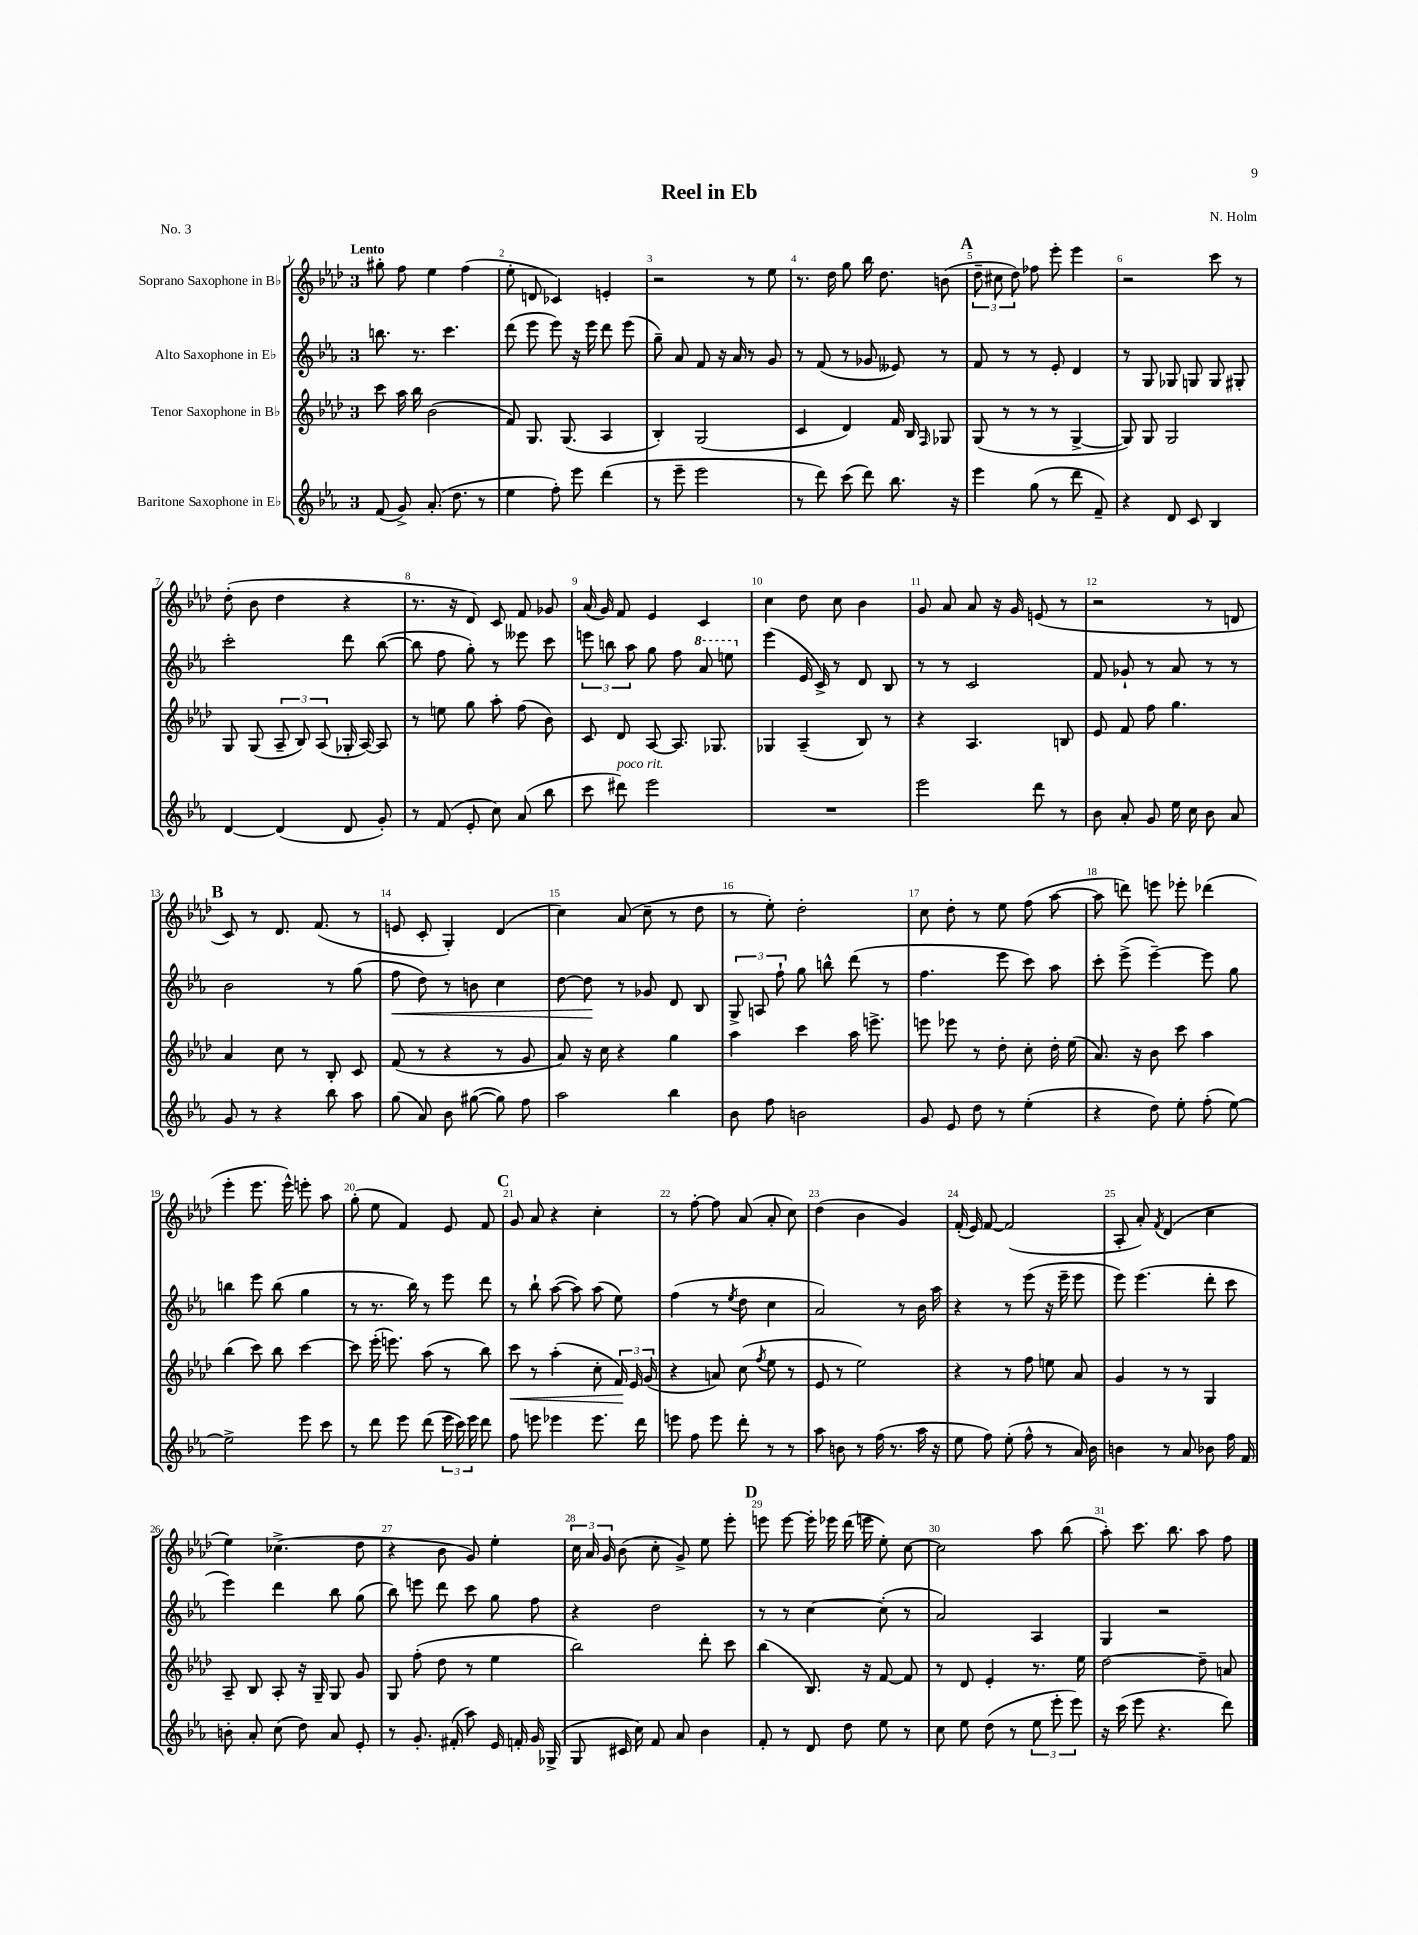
\header { title = "Reel in Eb" composer = "N. Holm" piece = "No. 3" }
<<
\new StaffGroup <<
\new Staff = "s0" \with { instrumentName = "Soprano Saxophone in Bb" } {
    \clef treble \key aes \major \once \override Staff.TimeSignature.style = #'single-digit \time 3/4 \tempo "Lento"
    \autoBeamOff gis''8-. f''8 ees''4 f''4( |
    ees''8-. d'8 ces'4) e'4-. |
    r2 r8 ees''8 |
    r8. des''16 g''8 bes''16 des''8. b'8( |
    \mark \markup { \bold "A" } \tuplet 3/2 { des''8-- cis''8 des''8) } fes''8 ees'''8-. ees'''4 |
    r2 c'''8 r8 |
    des''8-.( bes'8 des''4 r4 |
    r8. r16 des'8) c'8 f'8 ges'8 |
    aes'16( g'16) f'8 ees'4 c'4 |
    c''4 des''8 c''8 bes'4 |
    g'8 aes'8 aes'8 r16 g'16 e'8( r8 |
    r2 r8 d'8 |
    \mark \markup { \bold "B" } c'8) r8 des'8. f'8.( r8 |
    e'8 c'8-. g4-.) des'4( |
    c''4) aes'8( c''8-- r8 des''8 |
    r8 ees''8-.) des''2-. |
    c''8 des''8-. r8 ees''8 f''8( aes''8~ |
    aes''8 d'''8) e'''8 ees'''8-. des'''4( |
    ees'''4-. ees'''8. ees'''16-^) e'''8-. aes''8 |
    g''8-.( ees''8 f'4) ees'8 f'8 |
    \mark \markup { \bold "C" } g'8 aes'8 r4 c''4-. |
    r8 f''8~-. f''8 aes'8( aes'8-. c''8) |
    des''4( bes'4 g'4) |
    f'16-.( ees'16) f'8~ f'2( |
    aes8-. aes'8-.) \acciaccatura { f'8 } des'4( c''4 |
    ees''4) ces''4.->( des''8 |
    r4 bes'8 g'8) ees''4-. |
    \tuplet 3/2 { c''16 aes'16 g'16 } bes'8( c''8-. g'8->) ees''8 ees'''8-. |
    \mark \markup { \bold "D" } e'''8 e'''8~ e'''16-. ees'''16 des'''16( e'''16 ees''8-.) c''8~ |
    c''2 aes''8 bes''8( |
    aes''8-.) c'''8. bes''8. aes''8 f''8 \bar "|." |
}
\new Staff = "s1" \with { instrumentName = "Alto Saxophone in Eb" } {
    \clef treble \key ees \major \once \override Staff.TimeSignature.style = #'single-digit \time 3/4
    \autoBeamOff b''8. r8. c'''4. |
    d'''8( ees'''8 ees'''8) r16 ees'''16 d'''8 ees'''8( |
    g''8--) aes'8 f'8 r16 aes'16 r8 g'8 |
    r8 f'8( r8 ges'8 eeses'8) r8 |
    \mark \markup { \bold "A" } f'8 r8 r8 ees'8-. d'4 |
    r8 g8 ges8 g8 g8 gis8-. |
    c'''2-. d'''8 bes''8~( |
    bes''8 f''8 g''8-.) r8 eeses'''8 c'''8 |
    \tuplet 3/2 { e'''8 b''8 aes''8 } g''8 f''8 \ottava #1 aes''8 e'''!8 \ottava #0 |
    ees'''4( ees'16 c'16->) r8 d'8 bes8 |
    r8 r8 c'2 |
    f'8 ges'8-! r8 aes'8 r8 r8 |
    \mark \markup { \bold "B" } bes'2 r8 g''8( |
    f''8\< d''8) r8 b'8 c''4 |
    d''8~ d''8\! r8 ges'8 d'8 bes8 |
    \tuplet 3/2 { g8-> a8 f''8-! } g''8 b''8-^ d'''8( r8 |
    f''4. ees'''8 c'''8) aes''8 |
    c'''8-. ees'''8->( ees'''4~--) ees'''8 g''8 |
    b''4 ees'''8 b''8( g''4 |
    r8 r8. bes''16) r8 ees'''8 d'''8 |
    \mark \markup { \bold "C" } r8 bes''8-! aes''8~( aes''8) aes''8( ees''8) |
    f''4( r8 \acciaccatura { ees''8 } d''8 c''4 |
    aes'2) r8 bes'16 aes''16 |
    r4 r8 ees'''8( r16 ees'''16-- ees'''8 |
    ees'''8) ees'''4.( d'''8-. c'''8 |
    ees'''4) d'''4 bes''8 g''8( |
    bes''8) e'''8 d'''8 c'''8 g''8 f''8 |
    r4 d''2 |
    \mark \markup { \bold "D" } r8 r8 c''4~ c''8-.( r8 |
    aes'2) aes4 |
    g4 r2 \bar "|." |
}
\new Staff = "s2" \with { instrumentName = "Tenor Saxophone in Bb" } {
    \clef treble \key aes \major \once \override Staff.TimeSignature.style = #'single-digit \time 3/4
    \autoBeamOff c'''8 aes''16 bes''16 bes'2( |
    f'8) g8. g8.( aes4 |
    bes4-.) g2( |
    c'4 des'4) f'16 bes16 \grace { f16 } ges8 |
    \mark \markup { \bold "A" } g8( r8 r8 r8 g4~-> |
    g8) g8 g2 |
    g8 g8( \tuplet 3/2 { aes8-- bes8) aes8( } ges16-. aes16~) aes8 |
    r8 e''8 g''8 aes''8-. f''8( bes'8) |
    c'8 des'8 aes8~ aes8. ges8. |
    ges4 aes4--( bes8) r8 |
    r4 aes4. b8 |
    ees'8 f'8 f''8 g''4. |
    \mark \markup { \bold "B" } aes'4 c''8 r8 bes8-. c'8 |
    f'8( r8 r4 r8 g'8 |
    aes'8) r16 c''16 r4 g''4 |
    aes''4 c'''4 aes''16 e'''8.-> |
    e'''8 ees'''8 r8 des''8-. c''8-. des''16-. ees''16( |
    aes'8.) r16 bes'8 c'''8 aes''4 |
    bes''4( c'''8) bes''8 c'''4~ |
    c'''8 ees'''16-.( e'''8.) aes''8( r8 bes''8) |
    \mark \markup { \bold "C" } c'''8\< r8 aes''4-.( c''8-. \tuplet 3/2 { f'16\!) ees'16 g'16( } |
    r4 a'8) c''8( \acciaccatura { f''8 } ees''8 r8 |
    ees'8 r8 ees''2) |
    r4 r8 f''8 e''8 aes'8 |
    g'4 r8 r8 g4 |
    aes8-- bes8 aes8-. r16 g16-- g8 g'8 |
    g8 f''8-.( des''8 r8 ees''4 |
    bes''2) des'''8-. c'''8 |
    \mark \markup { \bold "D" } bes''4( bes8.) r16 f'8~ f'8 |
    r8 des'8 ees'4-. r8. ees''16 |
    des''2~ des''8-- a'8 \bar "|." |
}
\new Staff = "s3" \with { instrumentName = "Baritone Saxophone in Eb" } {
    \clef treble \key ees \major \once \override Staff.TimeSignature.style = #'single-digit \time 3/4
    \autoBeamOff f'8( g'8->) aes'8.-.( d''8. r8 |
    ees''4 f''8-.) ees'''8 d'''4( |
    r8 ees'''8-- ees'''2 |
    r8 d'''8) c'''8( d'''8) bes''8. r16 |
    \mark \markup { \bold "A" } ees'''4 g''8( r8 d'''8 f'8--) |
    r4 d'8 c'8 bes4 |
    d'4~ d'4( d'8 g'8-.) |
    r8 f'8( ees'8-. c''8) aes'8( bes''8 |
    c'''8 dis'''8^\markup { \italic "poco rit." }) ees'''2 |
    R2. |
    ees'''2 d'''8 r8 |
    bes'8 aes'8-. g'8 ees''16 c''16 bes'8 aes'8 |
    \mark \markup { \bold "B" } g'8 r8 r4 bes''8 aes''8 |
    g''8( aes'8) bes'8 gis''8~( gis''8) f''8 |
    aes''2 bes''4 |
    bes'8 f''8 b'2 |
    g'8 ees'8 d''8 r8 ees''4-.( |
    r4 d''8) ees''8-. f''8-.( ees''8~) |
    ees''2-> ees'''8 c'''8 |
    r8 d'''8 ees'''8 d'''8( \tuplet 3/2 { ees'''16 c'''16) ees'''16 } d'''8 |
    \mark \markup { \bold "C" } f''8 e'''8 ees'''4 ees'''8. d'''16 |
    e'''8 f''8 e'''8 d'''8-. r8 r8 |
    aes''8 b'8 r8 f''16( r8. aes''16 r16 |
    ees''8 f''8) ees''8-.( f''8-^ r8 aes'16) bes'16 |
    b'4 r8 aes'8 bes'8 f''16 f'16 |
    b'8-. aes'8-. c''8( d''8) aes'8 ees'8-. |
    r8 g'8.-. fis'16-.( aes''8) ees'16 f'16-. g'16 ges16->( |
    g8 cis'16 c''16) f'8 aes'8 bes'4 |
    \mark \markup { \bold "D" } f'8-. r8 d'8 d''8 ees''8 r8 |
    c''8 ees''8 d''8( r8 \tuplet 3/2 { ees''8 ees'''8-. ees'''8) } |
    r16 c'''16( ees'''8 r4. d'''8) \bar "|." |
}
>>
>>
\layout { \context { \Score \override BarNumber.break-visibility = ##(#f #t #t) barNumberVisibility = #all-bar-numbers-visible } }
